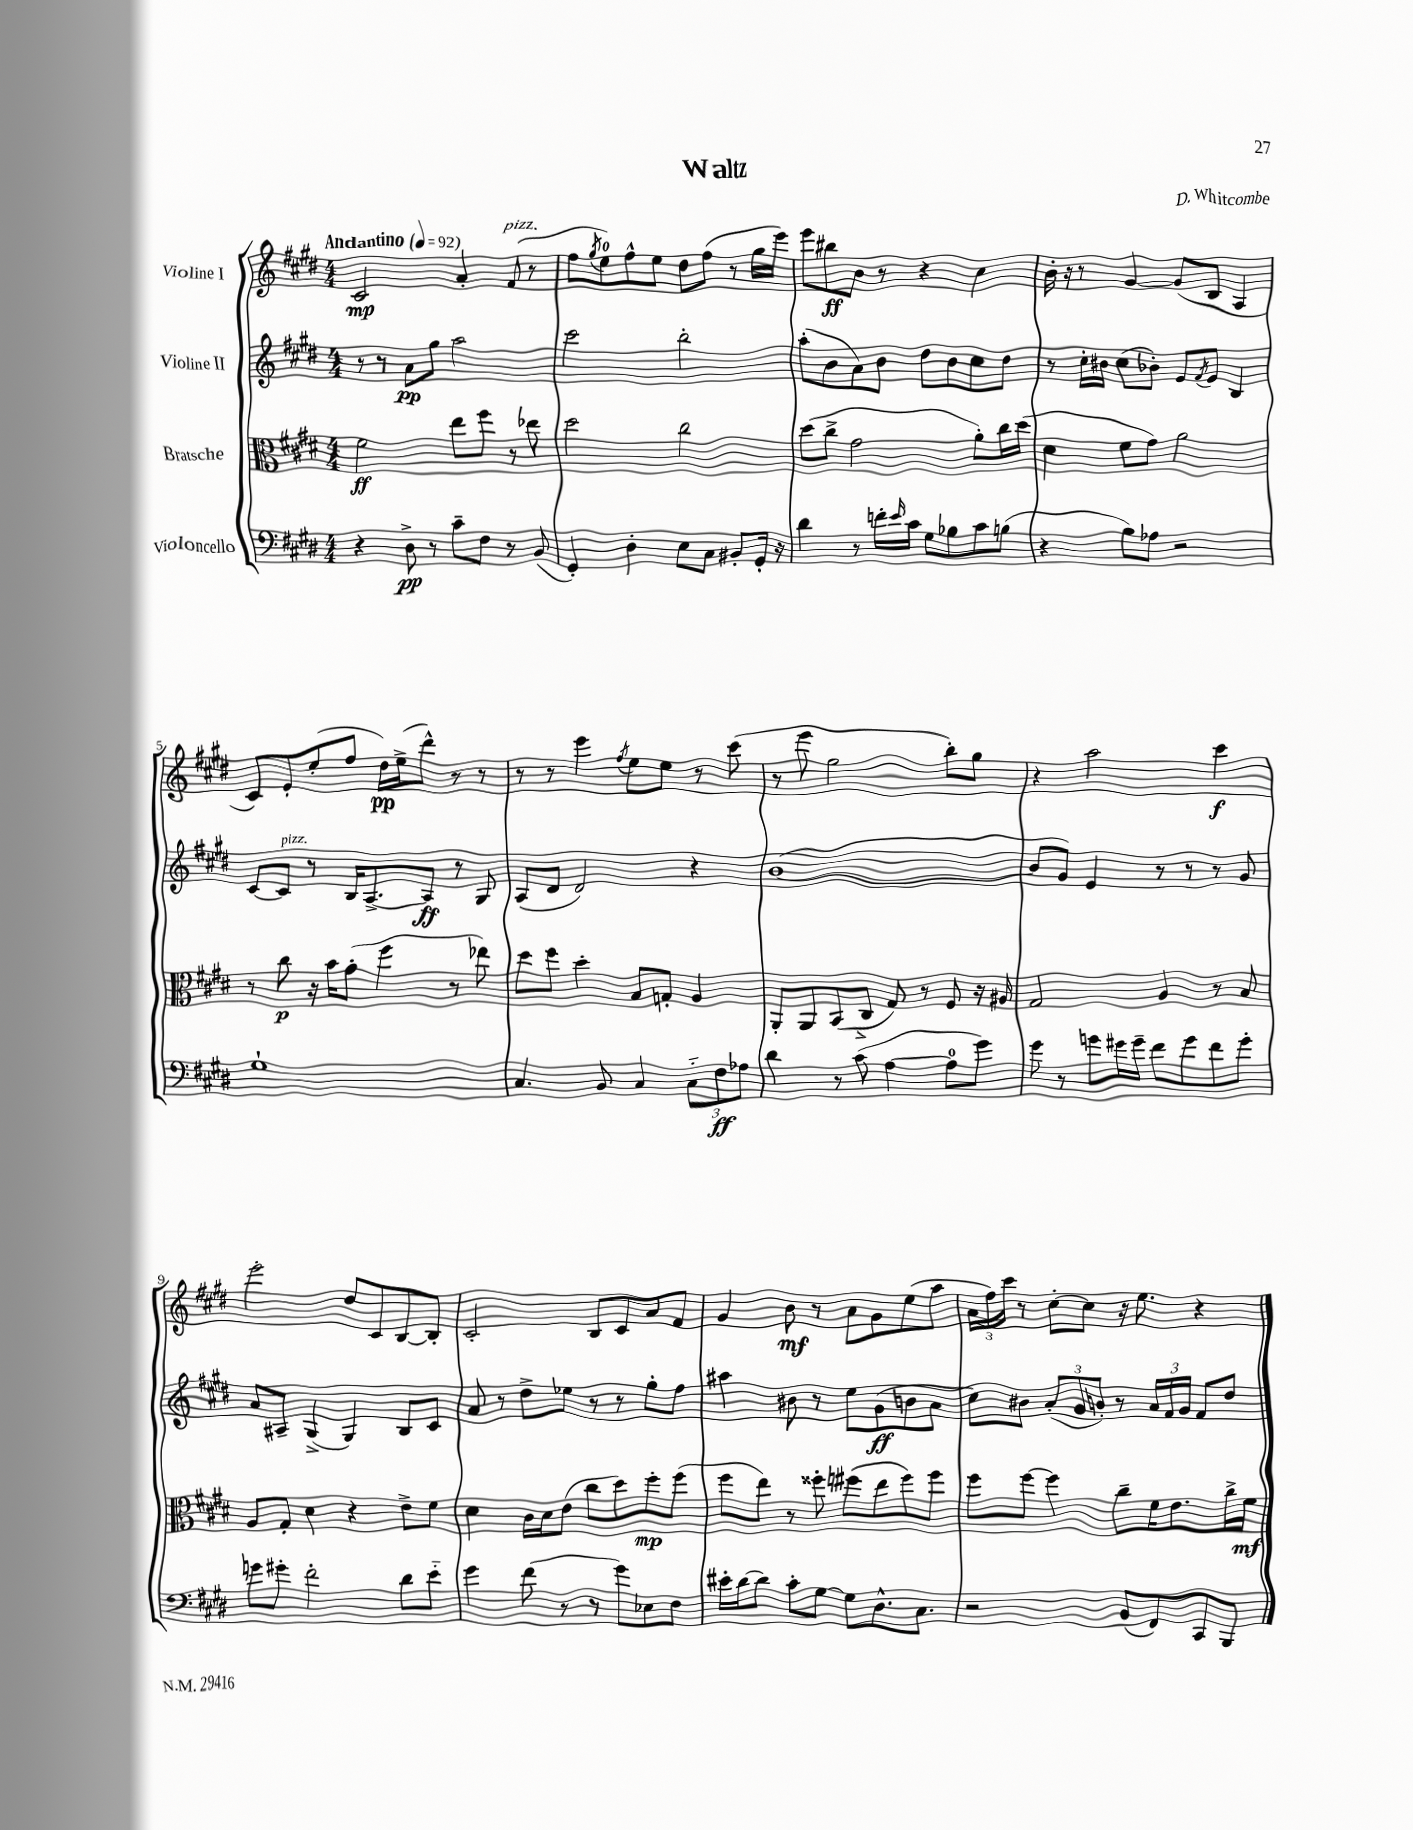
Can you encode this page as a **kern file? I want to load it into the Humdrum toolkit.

**kern	**dynam	**kern	**dynam	**kern	**dynam	**kern	**dynam
*part4	*part4	*part3	*part3	*part2	*part2	*part1	*part1
*staff4	*staff4	*staff3	*staff3	*staff2	*staff2	*staff1	*staff1
*I"Violoncello	*	*I"Bratsche	*	*I"Violine II	*	*I"Violine I	*
*clefF4	*	*clefC3	*	*clefG2	*	*clefG2	*
*k[f#c#g#d#]	*	*k[f#c#g#d#]	*	*k[f#c#g#d#]	*	*k[f#c#g#d#]	*
*M4/4	*	*M4/4	*	*M4/4	*	*M4/4	*
*MM92	*	*MM92	*	*MM92	*	*MM92	*
=1	=1	=1	=1	=1	=1	=1	=1
!	!	!	!	!	!	!LO:TX:a:B:t=Andantino	!
4r	.	2f#\	ff	8r	.	2c#/	mp
.	.	.	.	8r	.	.	.
8D#^\	pp	.	.	8a\L	pp	.	.
8r	.	.	.	8gg#\J	.	.	.
8c#~\L	.	8ee\L	.	2aa\	.	4a'/	.
8F#\J	.	8ff#\J	.	.	.	.	.
!	!	!	!	!	!	!LO:TX:a:i:t=pizz.	!
8r	.	8r	.	.	.	(8f#/	.
(8BB/	.	8ee-X\	.	.	.	8r	.
=2	=2	=2	=2	=2	=2	=2	=2
4GG#'/)	.	2dd#\	.	2ccc#\	.	8ff#\L	.
.	.	.	.	.	.	8qgg#/	.
.	.	.	.	.	.	8ee\)	.
4D#'\	.	.	.	.	.	8ff#^^\	.
.	.	.	.	.	.	8ee\J	.
8E\L	.	2cc#\	.	2bb'\	.	8dd#\L	.
8C#\J	.	.	.	.	.	(8ff#\J	.
8BB#X'/L	.	.	.	.	.	8r	.
16GG#'/Jk	.	.	.	.	.	16gg#\LL	.
16r	.	.	.	.	.	16eee\JJ)	.
=3	=3	=3	=3	=3	=3	=3	=3
4d#\	.	(8dd#\L	.	(8aa'\L	.	8eee\L	.
.	.	8cc#^\J	.	8b\	.	8bb#X\	ff
8r	.	2g#\	.	8a\)	.	8b\J	.
16fn'\LL	.	.	.	8b\J	.	8r	.
16qqe/	.	.	.	.	.	.	.
16c#\JJ	.	.	.	.	.	.	.
8G#\L	.	.	.	8dd#\L	.	4r	.
8B-X\	.	.	.	8b\	.	.	.
8c#\	.	8a'\L)	.	8cc#\	.	4cc#\	.
(8Bn\J	.	16cc#\L	.	8dd#\J	.	.	.
.	.	(16dd#\JJ	.	.	.	.	.
=4	=4	=4	=4	=4	=4	=4	=4
4r	.	4d#\	.	8r	.	16b'\	.
.	.	.	.	.	.	16r	.
.	.	.	.	16cc#'\LL	.	8r	.
.	.	.	.	16b#X\JJ	.	.	.
8B\L)	.	8f#\L	.	(8cc#\L	.	[4g#/	.
8A-X\J	.	8g#\J)	.	8b-X'\J)	.	.	.
2r	.	2a\	.	8e/L	.	(8g#/L]	.
.	.	.	.	8qf#/	.	.	.
.	.	.	.	8e/J	.	8B/J	.
.	.	.	.	4B/	.	4A/	.
!!LO:LB:g=z
=5	=5	=5	=5	=5	=5	=5	=5
1G#`	.	8r	.	[8c#/L	.	8c#/L)	.
!	!	!	!	!LO:TX:a:i:t=pizz.	!	!	!
.	.	8cc#\	p	8c#/J]	.	8e'/	.
.	.	16r	.	8r	.	(8ee'/	.
.	.	16b\KL	.	.	.	.	.
.	.	(8g#'\J	.	16B/KL	.	8ff#/J	.
.	.	.	.	[8.A^/	.	.	.
.	.	4ff#\	.	.	.	16dd#\LL)	pp
.	.	.	.	.	.	(16ee^\J	.
.	.	.	.	8A/J]	ff	8ddd#^^\J)	.
.	.	8r	.	8r	.	8r	.
.	.	8ee-X\)	.	8G#/	.	8r	.
=6	=6	=6	=6	=6	=6	=6	=6
4.C#/	.	8dd#\L	.	(8A/L	.	8r	.
.	.	8ff#\J	.	8d#/J	.	8r	.
.	.	4dd#'\	.	2d#/)	.	4eee\	.
8BB/	.	.	.	.	.	.	.
.	.	.	.	.	.	8qff#/	.
4C#/	.	8B/L	.	.	.	8ee\L	.
.	.	8Gn'/J	.	.	.	8ee\J	.
12C#\L	.	4A/	.	4r	.	8r	.
12F#\	ff	.	.	.	.	.	.
.	.	.	.	.	.	(8ccc#\	.
12A-X\J	.	.	.	.	.	.	.
=7	=7	=7	=7	=7	=7	=7	=7
4d#\	.	8AA'/L	.	([1b	.	8r	.
.	.	8AA/	.	.	.	8eee\	.
8r	.	(8BB/	.	.	.	2gg#\	.
(8c#\	.	8C#^/J	.	.	.	.	.
[4A\	.	8G#/)	.	.	.	.	.
.	.	8r	.	.	.	.	.
8A\L]	.	8F#/	.	.	.	8bb'\L)	.
8g#\J)	.	16r	.	.	.	8gg#\J	.
.	.	16A#X/	.	.	.	.	.
=8	=8	=8	=8	=8	=8	=8	=8
8g#\	.	2G#/	.	8b/L]	.	4r	.
8r	.	.	.	8g#/J)	.	.	.
8gn\L	.	.	.	4e/	.	2aa\	.
16g#X\L	.	.	.	.	.	.	.
16g#~\JJ	.	.	.	.	.	.	.
8f#\L	.	4A/	.	8r	.	.	.
8g#\	.	.	.	8r	.	.	.
8f#\	.	8r	.	8r	.	4ccc#\	f
8g#'\J	.	8B/	.	8g#/	.	.	.
!!LO:LB:g=z
=9	=9	=9	=9	=9	=9	=9	=9
8gn\L	.	8A/L	.	8a/L	.	2eee'\	.
8g#X'\J	.	8G#'/J	.	8A#X~/J	.	.	.
2f#'\	.	4d#\	.	(4G#^/	.	.	.
.	.	4r	.	4G#/)	.	8dd#/L	.
.	.	.	.	.	.	8c#/	.
8d#\L	.	8e^\L	.	8B/L	.	[8B/	.
8e\J	.	8f#\J	.	8c#/J	.	8B'/J]	.
=10	=10	=10	=10	=10	=10	=10	=10
4g#\	.	4d#\	.	8a/	.	2c#'/	.
.	.	.	.	8r	.	.	.
(8f#\	.	16c#\LL	.	8dd#^\L	.	.	.
.	.	16d#\J	.	.	.	.	.
8r	.	(8e\J	.	8ee-X\J	.	.	.
8r	.	8cc#\L	.	8r	.	8B/L	.
8g#\L)	.	8dd#\)	.	8r	.	8c#/	.
8E-X\	.	8ff#'\	mp	8gg#'\L	.	8a/	.
8F#\J	.	(8ff#\J	.	8ff#\J	.	8f#/J	.
=11	=11	=11	=11	=11	=11	=11	=11
16e#X'\LL	.	8ff#\L	.	4aa#X\	.	4g#/	.
[16d#\J	.	.	.	.	.	.	.
8d#\J]	.	8ee\J)	.	.	.	.	.
8c#'\L	.	8r	.	8b#X\	.	8b\	mf
[8G#\J	.	8ff##X'\	.	8r	.	8r	.
8G#\L]	.	(8ff#X\L	.	8ee\L	.	8a\L	.
8.D#^^\	.	8ee\	.	(8g#\	ff	8g#\	.
.	.	8ff#\)	.	8bn\	.	(8ee\	.
8.C#\J	.	.	.	.	.	.	.
.	.	8ff#\J	.	8a\J	.	8aa\J	.
=12	=12	=12	=12	=12	=12	=12	=12
2r	.	8ff#\L	.	8cc#\L)	.	24a\LL	.
.	.	.	.	.	.	24ff#\)	.
.	.	.	.	.	.	24ccc#\JJ	.
.	.	[8ff#\J	.	8b#X\J	.	8r	.
.	.	4ff#\]	.	(12a'/L	.	[8cc#'\L	.
.	.	.	.	12g#/	.	.	.
.	.	.	.	.	.	8cc#\J]	.
.	.	.	.	12bn'/J)	.	.	.
(8BB/L	.	8cc#~\L	.	8r	.	16r	.
.	.	.	.	.	.	8.ee\	.
8FF#/)	.	16f#\K	.	24a/LL	.	.	.
.	.	.	.	24f#/	.	.	.
.	.	8.e\	.	.	.	.	.
.	.	.	.	24g#/JJ	.	.	.
8CC#/	.	.	.	8f#/L	.	4r	.
8BBB/J	.	16cc#^\L	.	8dd#/J	.	.	.
.	.	16f#\JJ	mf	.	.	.	.
==	==	==	==	==	==	==	==
*-	*-	*-	*-	*-	*-	*-	*-
